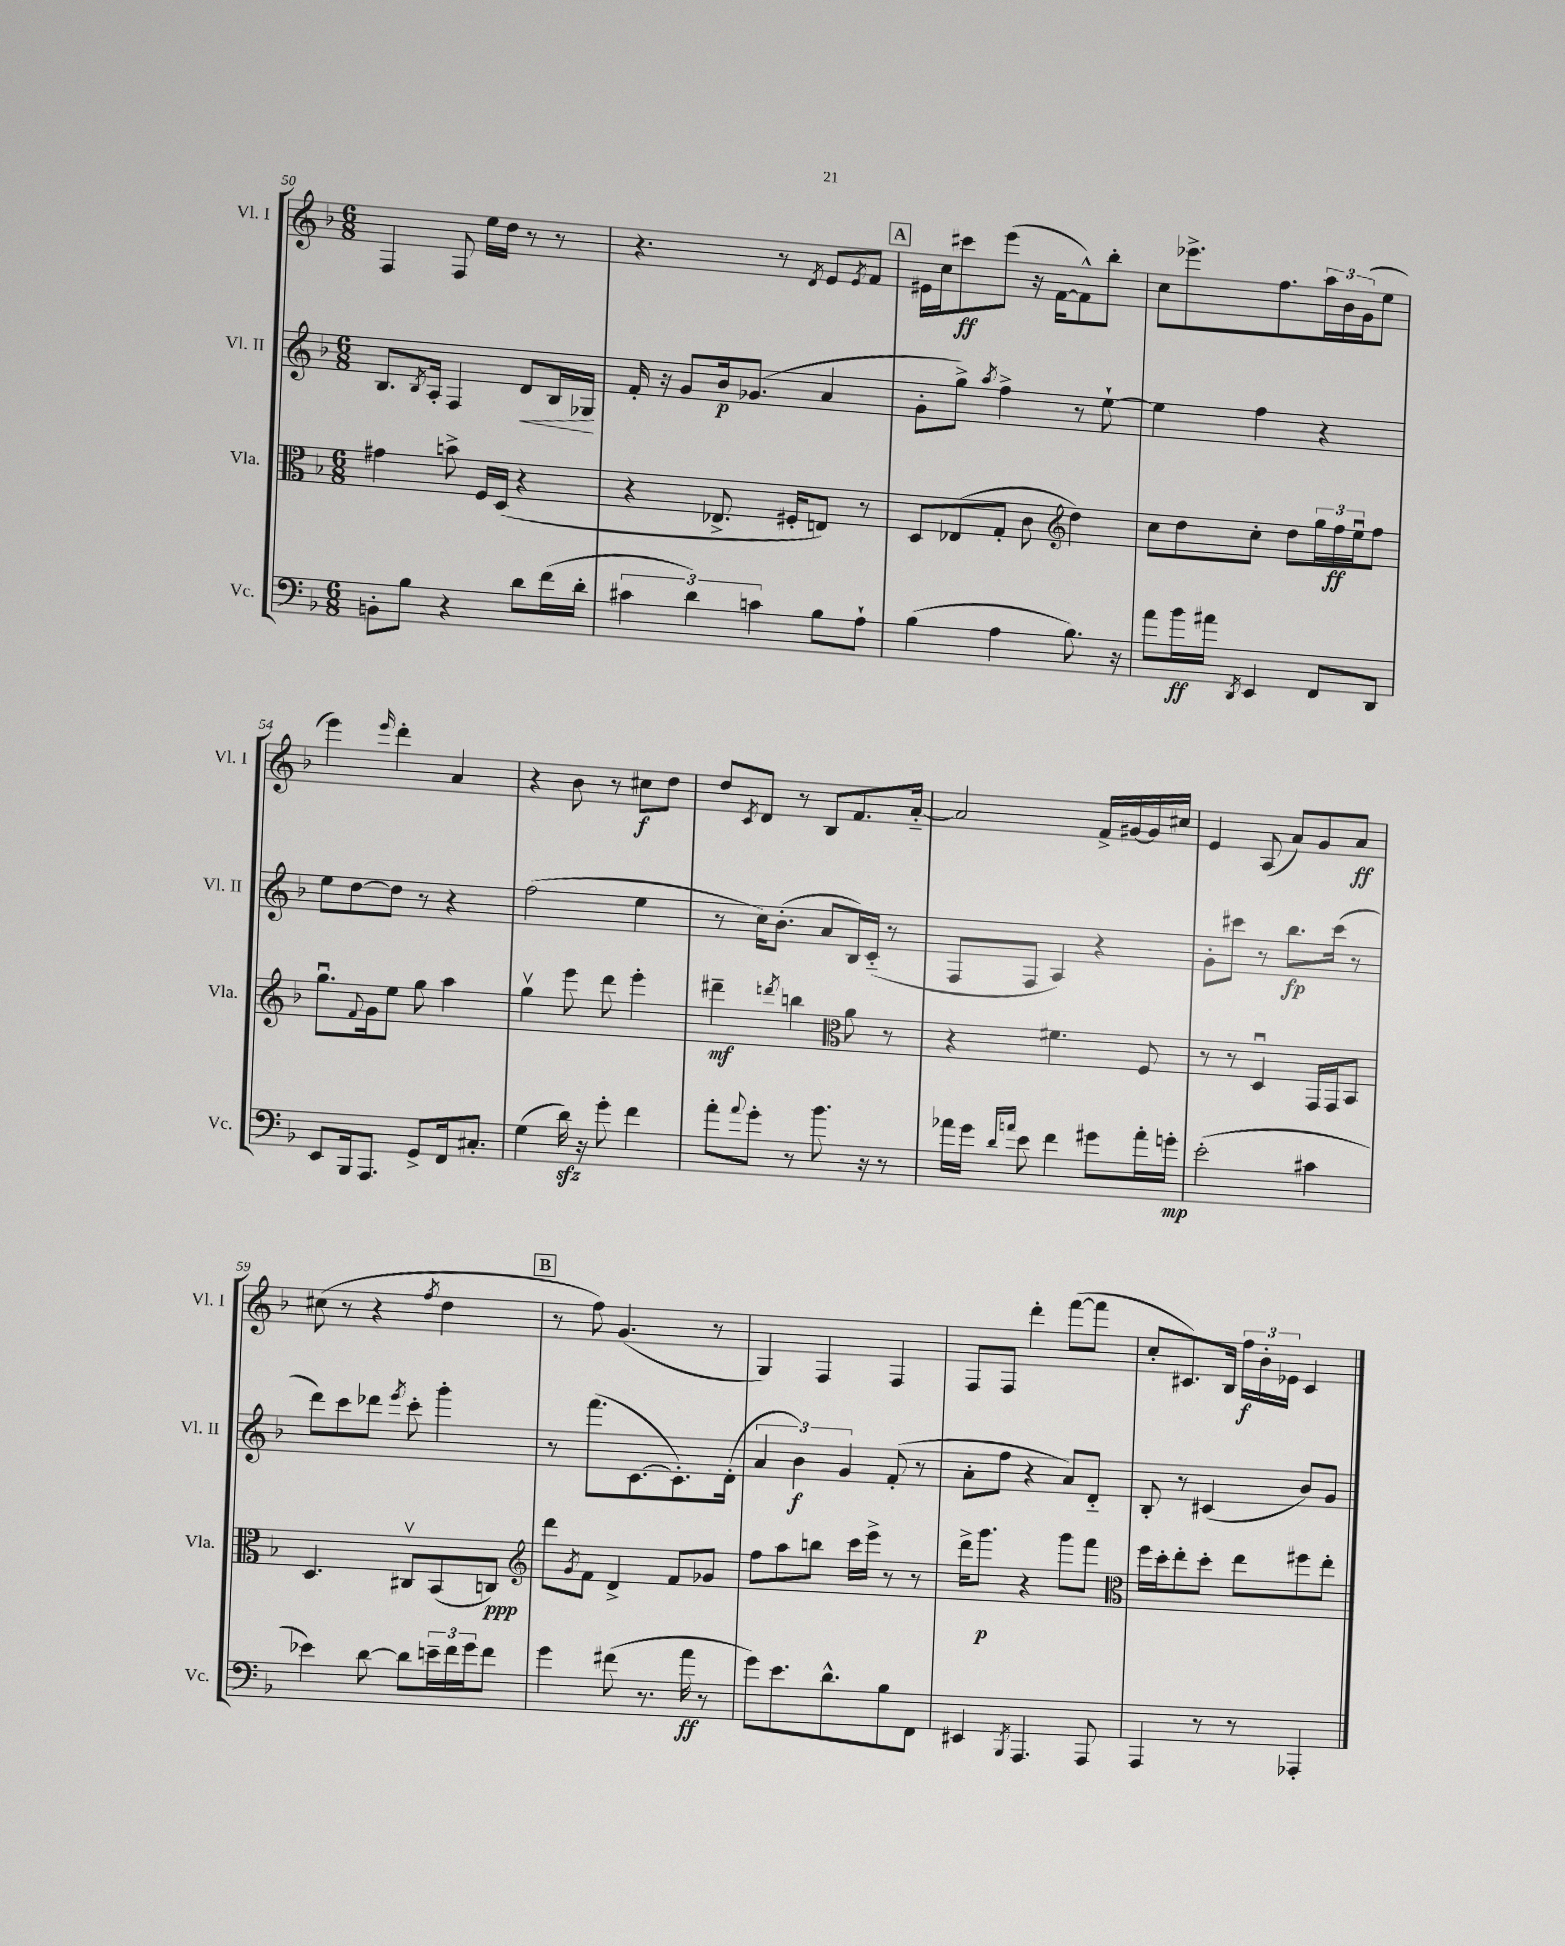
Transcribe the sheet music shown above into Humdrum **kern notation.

**kern	**kern	**kern	**kern
*staff4	*staff3	*staff2	*staff1
*clefF4	*clefC3	*clefG2	*clefG2
*k[b-]	*k[b-]	*k[b-]	*k[b-]
*M6/8	*M6/8	*M6/8	*M6/8
8BB'	4g#	8.B-	4F
8B-	.	.	.
.	.	8qB-	.
.	.	16A'	.
4r	8b^	4F	8F
.	16F	.	16ee
.	(16D	.	16dd
8d	4r	8d	8r
(16f	.	16B-	8r
16d'	.	16G-	.
=	=	=	=
6c#	4r	16f'	4.r
.	.	16r	.
.	.	8g	.
6d)	.	.	.
.	8.E-^	16b-	.
.	.	(8.g-	.
6c	.	.	.
.	.	.	8r
.	16F#'	.	.
.	.	.	8qd
8B-	8E)	4a	8e
.	.	.	8qe
8A`	8r	.	8f
=	=	=	=
(4B-	8D	8g'	16e#
.	.	.	16cc
.	(8E-	8gg^)	8ccc#
.	.	8qaa	.
4A	8G'	4ff^	(8eee
.	8c	.	16r
.	.	.	[16f
*	*clefG2	*	*
8.B-)	4dd)	8r	8f^^])
.	.	[8ee`	8bb-'
16r	.	.	.
=	=	=	=
8a	8cc	4ee]	8cc
16b-	8dd	.	8.eee-^
16a#	.	.	.
8qDD	.	.	.
4EE	8cc'	4ff	.
.	.	.	8.ff
.	8dd	.	.
8FF	24gg	4r	24aa
.	24ff	.	24b-
.	24eeu	.	(24g
8DD	8ff	.	8ee
=	=	=	=
8EE	8.ggu	8ee	4eee)
16BBB-	.	[8dd	.
.	8qqf	.	.
8.AAA	16g	.	.
.	.	.	16qqeee
.	8ee	8dd]	4ddd'
8GG^	8gg	8r	.
16FF	4aa	4r	4a
8.C#'	.	.	.
=	=	=	=
(4G	4ggv	(2ff	4r
16d)	8eee	.	8b-
16r	.	.	.
8g'	8ddd	.	8r
4f	4eee'	4ee	8cc#
.	.	.	8dd
=	=	=	=
8a'	4ddd#~	8r	8dd
8qqa	.	.	8qc
8g'	.	16cc)	8d
.	.	(8.b-'	.
.	8qddd	.	.
8r	4bb	.	8r
8.b-	.	8a	8B-
*	*clefC3	*	*
.	8a	16B-)	8.f
16r	.	(16c'~	.
8r	8r	8r	.
.	.	.	[16a'~
=	=	=	=
16a-	4r	8F	2a]
16g	.	.	.
16qqd	.	.	.
16qqa	.	.	.
8e	.	8F	.
4f	4.f#	4A)	.
8g#	.	4r	16f^
.	.	.	[16g#
16a'	8F	.	16g#]
16g'	.	.	16cc#
=	=	=	=
(2e'	8r	8g'	4e
.	8r	8ccc#	.
.	4Du	8r	(8A
.	.	8.bb-	8a)
4c#	16GG	.	8g
.	16GG	(16ccc#	.
.	8BB-	8r	8a
=	=	=	=
4e-)	4.D	8ddd)	(8cc#
.	.	8ccc	8r
[8d	.	8ddd-	4r
.	.	8qeee	.
8d]	8C#v	8ccc'	.
.	.	.	8qff
24e~	(8BB-	4ggg'	4dd
24f	.	.	.
24g	.	.	.
8f	8C)	.	.
=	=	=	=
*	*clefG2	*	*
4g	8ddd	8r	8r
.	8qg	.	.
.	8f	(8.fff	8ff)
(8f#	4d^	.	(4.g
.	.	[8.c	.
8.r	.	.	.
.	8f	8.c'])	.
16a	.	.	.
8r	8g-	.	8r
.	.	(16d'	.
=	=	=	=
8g)	8ff	6a	4G)
8.e	8aa	.	.
.	.	6b-)	.
.	8bb	.	4F
8.d^^	.	.	.
.	.	6g	.
.	16ccc	.	.
.	16eee^	.	.
8B-	8r	(8f'	4F
8FF	8r	8r	.
=	=	=	=
4EE#	16ddd^	8a'	8F
.	8.ggg	.	.
.	.	8ff	8F
8qBBB-	.	.	.
4.AAA	4r	4r	4ddd'
.	8ggg	8a)	([8fff
8AAA	8fff	8d'~	8fff]
=	=	=	=
*	*clefC3	*	*
4AAA	16ff	8B-'	8cc'
.	16dd'	.	.
.	8ee'	8r	8.c#)
8r	8dd'	(4c#	.
.	.	.	16B-
8r	8ee	.	24ff
.	.	.	24b-'
.	.	.	24e-
4AAA-'	8ff#	8b-)	4c#
.	8ee'	8g	.
==	==	==	==
*-	*-	*-	*-
